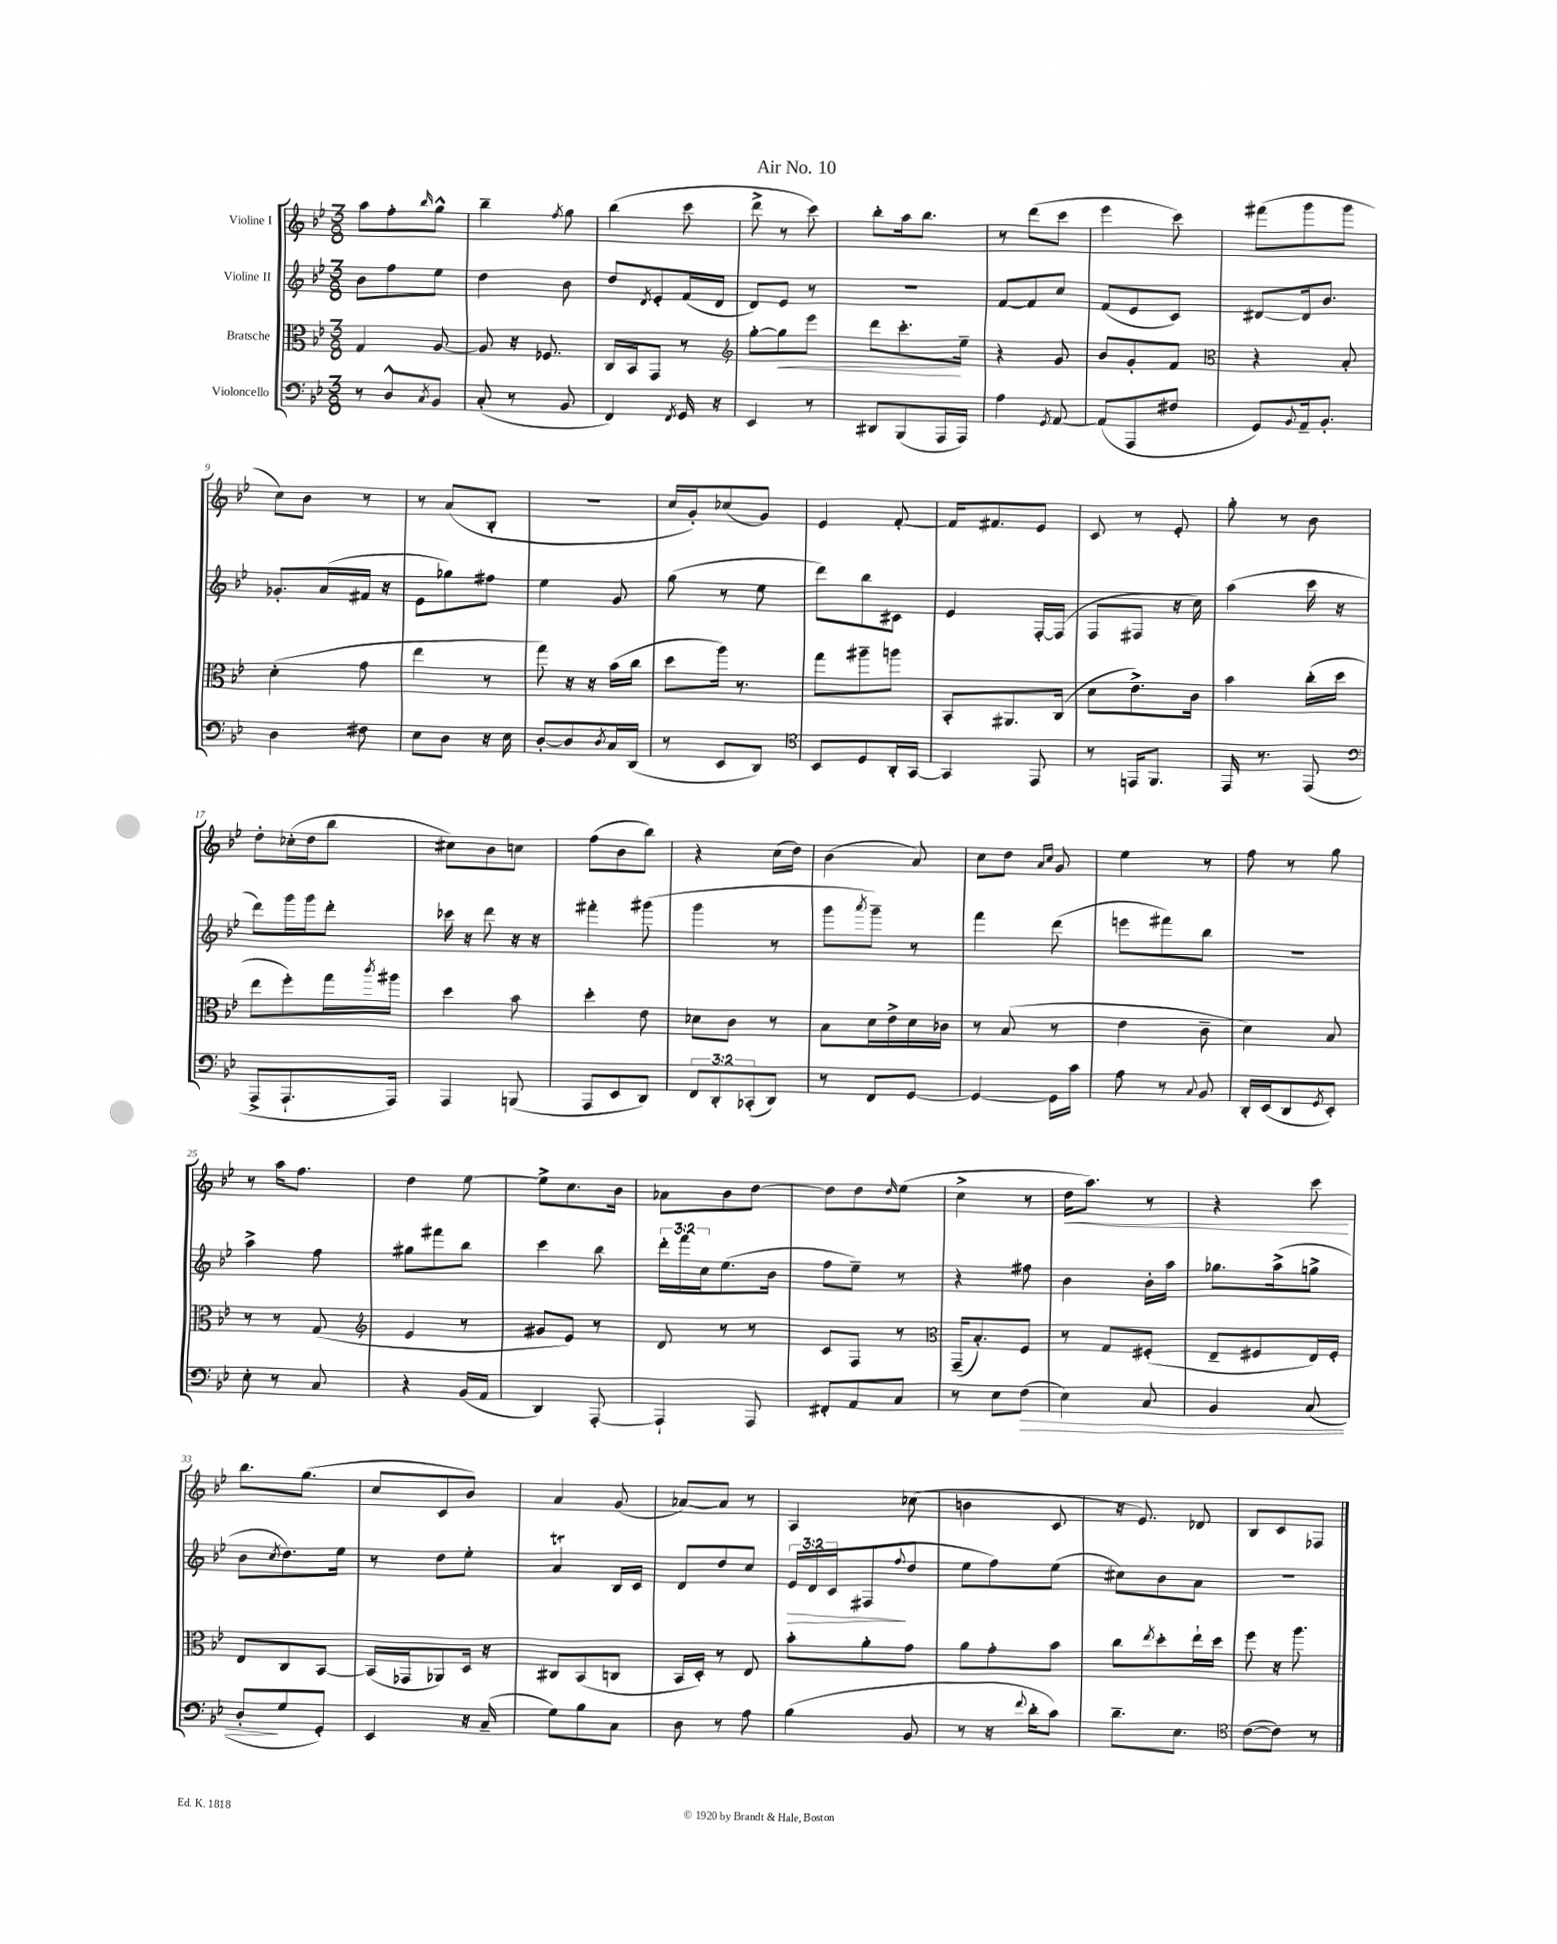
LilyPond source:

\header { title = "Air No. 10" }
<<
\new StaffGroup <<
\new Staff = "s0" \with { instrumentName = "Violine I" } {
    \clef treble \key bes \major \numericTimeSignature \time 3/8
    a''8 f''8-. \grace { bes''16 } g''8-^ |
    bes''4-- \acciaccatura { f''8 } g''8 |
    bes''4( c'''8 |
    d'''8-> r8 c'''8) |
    bes''8-. a''16 bes''8. |
    r8 d'''8( c'''8 |
    ees'''4 c'''8) |
    fis'''8( g'''8 g'''8 |
    c''8) bes'8 r8 |
    r8 a'8( bes8-. |
    R4. |
    c''16 g'16-.) ces''8( g'8) |
    ees'4 f'8~-. |
    f'16 fis'8. ees'8 |
    c'8 r8 ees'8-. |
    g''8-. r8 bes'8 |
    d''8-. ces''16-.( d''16 bes''8 |
    cis''8) bes'8 c''8 |
    f''8( bes'8 bes''8) |
    r4 c''16( d''16) |
    bes'4( a'8) |
    c''8 d''8 \grace { a'16 c''16 } g'8 |
    ees''4 r8 |
    f''8 r8 g''8 |
    r8 a''16 f''8. |
    d''4 ees''8~ |
    ees''8-> c''8. bes'16 |
    aes'8 bes'8 d''8~ |
    d''8 d''8 \grace { d''16 } ees''8( |
    c''4-> r8 |
    d''16\< a''8.) r8 |
    r4 c'''8\! |
    bes''8. g''8.( |
    c''8 c'8 bes'8) |
    a'4 g'8( |
    aes'8~) aes'8 r8 |
    a4 ces''8( |
    b'4 c'8 |
    r16 ees'8.) des'8 |
    bes8 c'8 fes8 \bar "|." |
}
\new Staff = "s1" \with { instrumentName = "Violine II" } {
    \clef treble \key bes \major \numericTimeSignature \time 3/8 \override Staff.TupletNumber.text = #tuplet-number::calc-fraction-text
    bes'8 f''8 ees''8 |
    d''4 bes'8 |
    d''8 \acciaccatura { d'8 } ees'8-. f'16( d'16 |
    d'8) ees'8 r8 |
    R4. |
    f'8~ f'8 c''8 |
    f'8( ees'8 c'8) |
    dis'8~ dis'16 bes'8. |
    ges'8.-. a'16( fis'16 r16 |
    ees'8 ges''8) fis''8 |
    ees''4 g'8 |
    g''8( r8 ees''8 |
    d'''8) bes''8 cis'8 |
    ees'4 f16~-. f16( |
    f8 fis8 r16 c''16) |
    a''4( c'''16 r16 |
    d'''8) g'''16 g'''16 d'''8-. |
    ces'''16 r16 d'''8 r16 r16 |
    fis'''4-. gis'''8( |
    g'''4 r8 |
    g'''8 \acciaccatura { a'''8 } g'''8--) r8 |
    f'''4 d'''8( |
    e'''8 fis'''8) bes''8 |
    R4. |
    a''4-> f''8 |
    gis''8 fis'''8 bes''8 |
    c'''4 bes''8 |
    \tuplet 3/2 { d'''16-. f'''16 c''16 } ees''8.( bes'16 |
    f''8 ees''8--) r8 |
    r4 fis''8 |
    bes'4 bes'16-. a''16 |
    ges''8. a''16->( g''8-> |
    bes'8 \acciaccatura { c''8 } d''8.) ees''16 |
    r8 d''8 ees''8-. |
    a'4\trill bes16 c'16 |
    d'8 d''8 c''8 |
    \tuplet 3/2 { ees'16\> d'16 c'16 } fis8\!( \appoggiatura { f''8 } d''8 |
    ees''8 f''8) ees''8( |
    cis''8) bes'8 a'8 |
    R4. \bar "|." |
}
\new Staff = "s2" \with { instrumentName = "Bratsche" } {
    \clef alto \key bes \major \numericTimeSignature \time 3/8
    g4 a8~ |
    a8 r16 fes8. |
    c16 bes,16 g,8 r8 |
    \clef treble g''8~-. g''8\< ees'''8 |
    d'''8 c'''8.-.\! ees''16-- |
    r4 g'8 |
    bes'8 g'8-. f'8 |
    \clef alto r4 bes8-. |
    d'4-.( g'8 |
    ees''4 r8 |
    g''8) r16 r16 bes'16( c''16 |
    d''8 a''16) r8. |
    g''8 ais''8-- a''8 |
    bes,8-. ais,8. c16( |
    d'8 ees'8.->) c'16 |
    bes'4 c''16-.( d''16 |
    ees''8 f''8-.) g''16 \acciaccatura { c'''8 } ais''16 |
    d''4 bes'8 |
    d''4-. ees'8 |
    des'8 c'8 r8 |
    bes8 d'16 ees'16-> d'16 ces'16 |
    r8 bes8( r8 |
    ees'4 c'8-- |
    d'4) bes8 |
    r8 r8 g8( |
    \clef treble ees'4 r8 |
    gis'8 ees'8) r8 |
    d'8 r8 r8 |
    c'8 f8 r8 |
    \clef alto g,16--( bes8.-.) f8 |
    r8 g8 fis8-.( |
    ees8-- fis8 ees16) fis16-. |
    ees8 c8 bes,8~ |
    bes,16( ges,16 aes,8) d16 r16 |
    cis8 bes,8( c8 |
    bes,16 d16-.) r8 ees8 |
    bes'8-. a'8-. g'8 |
    a'8 g'8-. bes'8 |
    c''8 \acciaccatura { ees''8 } d''8-. ees''16-! d''16 |
    f''8 r16 a''8. \bar "|." |
}
\new Staff = "s3" \with { instrumentName = "Violoncello" } {
    \clef bass \key bes \major \numericTimeSignature \time 3/8 \override Staff.TupletNumber.text = #tuplet-number::calc-fraction-text
    r8 d8-^ \acciaccatura { c8 } bes,8 |
    c8-.( r8 bes,8 |
    f,4) \acciaccatura { f,8 } g,16 r16 |
    ees,4 r8 |
    dis,8 bes,,8( a,,16 a,,16) |
    a4 \acciaccatura { g,8 } a,8~ |
    a,8( a,,8 fis8 |
    g,8) \appoggiatura { bes,8 } a,16-- bes,8.-. |
    d4 fis8 |
    ees8 d8 r16 ees16 |
    d8~-. d8 \acciaccatura { d8 } c16 d,16( |
    r8 ees,8 d,8) |
    \clef tenor bes,8 d8 a,16-. g,16~ |
    g,4 ees,8 |
    r8 e,16 f,8. |
    ees,16 r8. ees,8( |
    \clef bass a,,8-> a,,8.-! a,,16) |
    a,,4 b,,8( |
    a,,8 ees,8 d,8) |
    \tuplet 3/2 { f,8 d,8-. ces,8-.( } d,8) |
    r8 f,8 g,8~ |
    g,4~ g,16 c'16 |
    a8 r8 \appoggiatura { c8 } bes,8 |
    d,16-. ees,16( d,8 \acciaccatura { g,8 } ees,8-.) |
    ees8-. r8 c8 |
    r4 bes,16( a,16 |
    d,4) a,,8~-. |
    a,,4-! a,,8 |
    fis,8-. a,8 c8 |
    r8 ees8 f8\>( |
    ees4) c8 |
    bes,4 c8( |
    d8-.\! g8 g,8-.) |
    ees,4 r16 c16--( |
    g8) bes8 c8 |
    d8 r8 a8 |
    bes4( bes,8 |
    r8 r16 \appoggiatura { f'8 } d'16-. c'8) |
    d'8.-- ees8. |
    \clef tenor c'8~( c'8) r8 \bar "|." |
}
>>
>>
